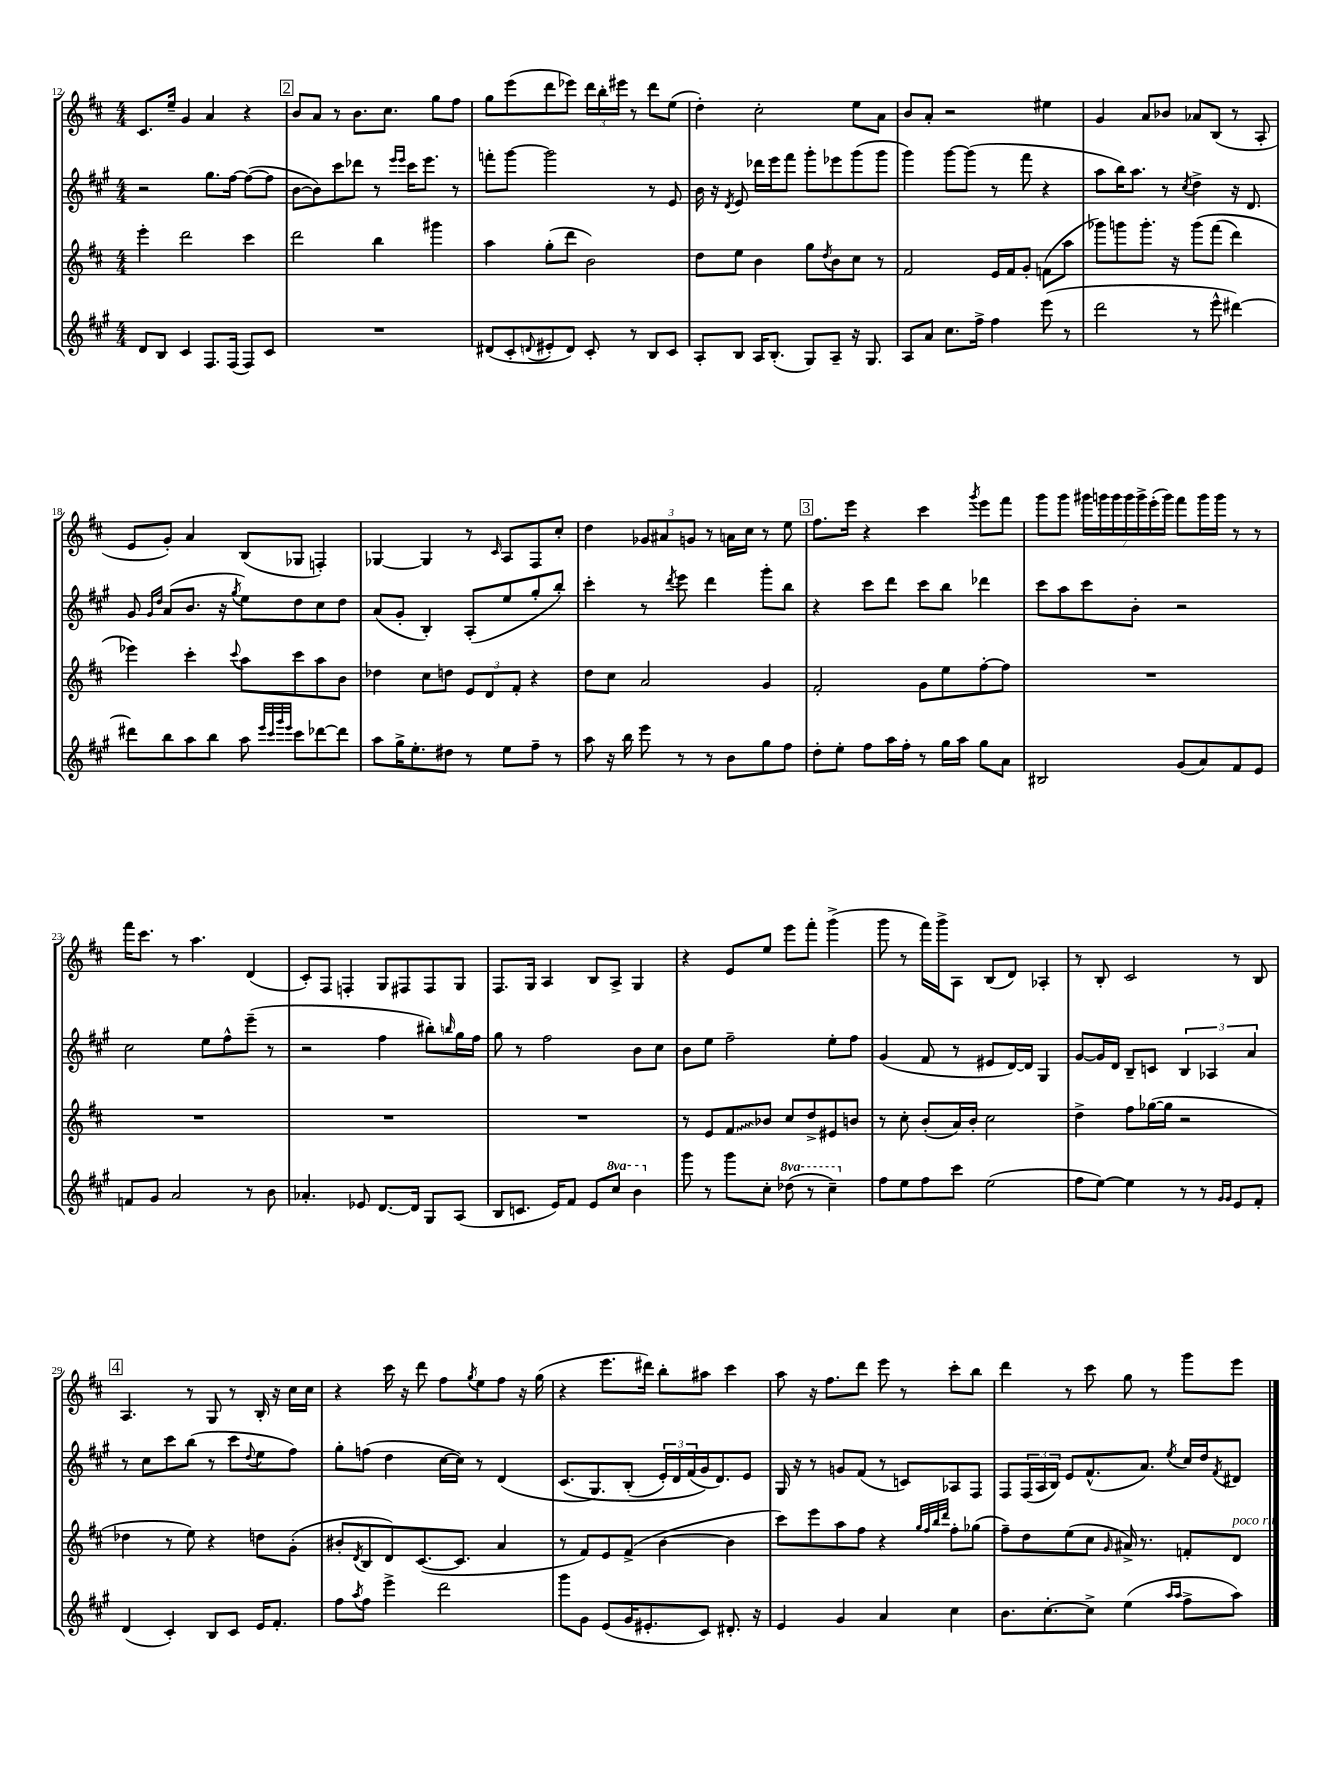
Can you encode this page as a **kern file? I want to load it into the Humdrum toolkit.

**kern	**kern	**kern	**kern
*staff4	*staff3	*staff2	*staff1
*clefG2	*clefG2	*clefG2	*clefG2
*k[f#c#g#]	*k[f#c#]	*k[f#c#g#]	*k[f#c#]
*M4/4	*M4/4	*M4/4	*M4/4
8d/L	4eee'\	2r	8.c#/L
8B/J	.	.	.
.	.	.	16ee~/Jk
4c#/	2ddd\	.	4g/
8.F#/L	.	8.gg#\L	4a/
(16F#/Jk	.	[16ff#\Jk	.
8F#/L)	4ccc#\	(8ff#\_L	4r
8c#/J	.	8ff#\]J	.
=	=	=	=
1r	2ddd\	[8b\L	8b/L
.	.	8b\])	8a/J
.	.	8ccc#\	8r
.	.	8ddd-\J	8.b\L
.	4bb\	8r	.
.	.	.	8.cc#\J
.	.	16qqeee/LL	.
.	.	16qqeee/JJ	.
.	.	16ccc#\LK	.
.	.	8.eee\J	.
.	4ggg#\	.	8gg\L
.	.	8r	8ff#\J
=	=	=	=
(8d#/L	4aa\	8fff'\L	8gg\L
8c#'/	.	[8ggg#\J	(8eee\
8qqd/	.	.	.
8e#'/	(8gg'\L	2ggg#\]	8ddd\
8d/J)	8ddd\J	.	8eee-\J)
8c#'/	2b\)	.	24ddd\LL
.	.	.	24bb'\
.	.	.	24eee#\JJ
8r	.	.	8r
8B/L	.	8r	8ddd\L
8c#/J	.	8e/	(8ee\J
=	=	=	=
8A'/L	8dd\L	16b\	4dd'\)
.	.	16r	.
.	.	8qd/	.
8B/J	8ee\J	8e/	.
16A/LK	4b\	16ddd-\LL	2cc#'\
(8.B'/J	.	16eee\J	.
.	.	8fff#\J	.
8G#/L)	8gg\L	8ggg#'\L	.
.	8qdd/	.	.
8A~/J	8b\	8eee-\	.
16r	8cc#\J	(8ggg#\	8ee\L
8.G#/	.	.	.
.	8r	8ggg#\J	8a\J
=	=	=	=
8A/L	2f#/	4ggg#\)	8b/L
8a/J	.	.	8a'/J
8.cc#\L	.	[8ggg#\L	2r
.	.	(8ggg#\]J	.
16ff#^\Jk	.	.	.
4ff#\	16e/LL	8r	.
.	16f#/J	.	.
.	8g'/J	8fff#\	.
(8eee\	(8f\L	4r	4ee#\
8r	8aa\J	.	.
=	=	=	=
2ddd\	8ggg-\L)	8aa\L	4g/
.	8ggg\	16bb\K)	.
.	.	8.aa\J	.
.	8.ggg'\J	.	8a/L
.	.	8r	8b-/J
.	16r	.	.
.	.	8qcc#/	.
8r	&(8ggg\L	4dd^\	8a-/L
8eee^^\	(8fff#\J	.	(8B/J
[4ddd#\)	4ddd\)	16r	8r
.	.	8.d/	.
.	.	.	8A'/
=	=	=	=
8ddd#\]L	4eee-\&)	8g#/	8e/L
.	.	16qqg#/LL	.
.	.	16qqdd/JJ	.
8bb\	.	(8a/L	8g'/J)
8aa\	4ccc#'\	8.b/J	4a/
8bb\J	.	.	.
.	.	16r	.
.	8qqccc#/	8qgg#/	.
8aa\	8aa\L	8ee\L)	(8B/L
32qqeee/LLL	.	.	.
32qqccc#/	.	.	.
32qqggg#/	.	.	.
32qqeee/JJJ	.	.	.
8ccc#\L	8ccc#\	8dd\	8G-/J
[8ddd-\	8aa\	8cc#\	4F'/)
8ddd-\]J	8b\J	8dd\J	.
=	=	=	=
8aa\L	4dd-\	(8a/L	[4G-/
16gg#^\K	.	8g#'/J	.
8.ee'\	.	.	.
.	8cc#\L	4B'/)	4G-/]
8dd#\J	8dd\J	.	.
8r	12e/L	(8A'/L	8r
.	12d/	.	.
.	.	.	16qqc#/
8ee\L	.	8ee/	8A/L
.	12f#'/J	.	.
8ff#~\J	4r	8gg#'/	8F#/
8r	.	8bb'/J)	8cc#'/J
=	=	=	=
8aa\	8dd\L	4ccc#'\	4dd\
16r	8cc#\J	.	.
16bb\	.	.	.
8eee\	2a/	8r	12g-/L
.	.	.	12a#/
.	.	8qddd/	.
8r	.	8eee\	.
.	.	.	12g/J
8r	.	4ddd\	8r
8b\L	.	.	16a\LL
.	.	.	16cc#\JJ
8gg#\	4g/	8ggg#'\L	8r
8ff#\J	.	8bb\J	8ee\
=	=	=	=
8dd'\L	2f#'/	4r	8.ff#\L
8ee'\J	.	.	.
.	.	.	16eee\Jk
8ff#\L	.	8ccc#\L	4r
16aa\L	.	8ddd\J	.
16ff#'\JJ	.	.	.
8r	8g\L	8ccc#\L	4ccc#\
16gg#\LL	8ee\	8bb\J	.
16aa\JJ	.	.	.
.	.	.	8qggg/
8gg#\L	[8ff#'\	4ddd-\	8eee\L
8a\J	8ff#\]J	.	8fff#\J
=	=	=	=
2B#/	1r	8ccc#\L	8ggg\L
.	.	8aa\	8ggg\J
.	.	8ccc#\	28ggg#\LL
.	.	.	28ggg\
.	.	.	28ggg\
.	.	.	28ggg\
.	.	8b'\J	.
.	.	.	28ggg^\
.	.	.	(28eee'\
.	.	.	28ggg\JJ)
(8g#/L	.	2r	8fff#\L
8a/)	.	.	16ggg\L
.	.	.	16ggg\JJ
8f#/	.	.	8r
8e/J	.	.	8r
=	=	=	=
8f/L	1r	2cc#\	16fff#\LK
.	.	.	8.ccc#\J
8g#/J	.	.	.
2a/	.	.	8r
.	.	.	4.aa\
.	.	8ee\L	.
.	.	8ff#^^\	.
8r	.	(8eee~\J	(4d/
8b\	.	8r	.
=	=	=	=
4.a-'/	1r	2r	8c#'/L)
.	.	.	8F#/J
.	.	.	4F'/
8e-/	.	.	.
[8.d/L	.	4ff#\	8G/L
.	.	.	8F#/
16d/]Jk	.	.	.
8G#/L	.	8bb#'\L)	8F#/
.	.	16qqbb/	.
(8A/J	.	16gg#\L	8G/J
.	.	16ff#\JJ	.
=	=	=	=
8B/L	1r	8gg#\	8.F#/L
8.c/J	.	8r	.
.	.	.	16G/Jk
.	.	2ff#\	4A/
16e/LK)	.	.	.
8f#/J	.	.	.
8e/L	.	.	8B/L
8ccc#/J	.	.	8A^/J
4bb\	.	8b\L	4G/
.	.	8cc#\J	.
=	=	=	=
8ggg#\	8r	8b\L	4r
8r	8e/L	8ee\J	.
8ggg#\L	8f#/	2ff#~\	8e/L
8cc#'\J	8b-/J	.	8ee/J
(8ddd-\	8cc#/L	.	8eee\L
8r	8dd^/	.	8fff#'\J
4ccc#~\)	8e#/	8ee'\L	(4ggg^\
.	8b/J	8ff#\J	.
=	=	=	=
8ff#\L	8r	(4g#/	8ggg\
8ee\	8cc#'\	.	8r
8ff#\	(8b'/L	8f#/	16fff#\LL)
.	.	.	16ggg^\J
8ccc#\J	16a/L)	8r	8A\J
.	16b'/JJ	.	.
(2ee\	2cc#\	8e#/L	(8B/L
.	.	[16d/L)	8d/J)
.	.	16d/]JJ	.
.	.	4G#/	4A-'/
=	=	=	=
8ff#\L	4dd^\	[8g#/L	8r
[8ee\J)	.	16g#/]L	8B'/
.	.	16d/JJ	.
4ee\]	8ff#\L	8B~/L	2c#/
.	([16gg-\L	8c/J	.
.	16gg-\]JJ	.	.
8r	2r	6B/	.
8r	.	.	.
.	.	6A-/	.
16qqg#/LL	.	.	.
16qqg#/JJ	.	.	.
8e/L	.	.	8r
.	.	6a/	.
8f#'/J	.	.	8B/
=	=	=	=
(4d/	4dd-\	8r	4.A/
.	.	8cc#\L	.
4c#'/)	8r	8ccc#\	.
.	8ee\)	(8bb\J	8r
8B/L	4r	8r	8G/
8c#/J	.	8ccc#\L	8r
.	.	8qqdd/	.
16e/LK	8dd\L	8ee\	16B'/
8.f#'/J	.	.	16r
.	(8g'\J	8ff#\J)	16cc#\LL
.	.	.	16cc#\JJ
=	=	=	=
8ff#\L	8b#'/L	8gg#'\L	4r
8qaa/	8qd/	.	.
8ff#\J	8B/	(8ff\J	.
4eee^\	8d/)	4dd\	16ccc#\
.	.	.	16r
.	([8.c#/	.	8ddd\
2ddd\	.	[16cc#\LL	8ff#\L
.	8.c#/]J	16cc#\]JJ)	.
.	.	.	8qgg/
.	.	8r	8ee\
.	4a/	(4d/	8ff#\J
.	.	.	16r
.	.	.	(16gg\
=	=	=	=
8ggg#\L	8r	&(8.c#/L	4r
8g#\J	8f#/L)	.	.
.	.	8.G#/)	.
(8e/L	8e/	.	8.eee\L
16g#/K	(8f#^/J	(8B'/J	.
8.e#'/	.	.	16ddd#\Jk)
.	[4b\	24e'/LL)	8bb'\L
.	.	24d/	.
.	.	(24f#/	.
8c#/J)	.	16g#/J&)	8aa#\J
.	.	8.d/)	.
8.d#'/	4b\]	.	4ccc#\
.	.	8e/J	.
16r	.	.	.
=	=	=	=
4e/	8ccc#\L)	16G#/	8aa\
.	.	16r	.
.	8eee\	8r	16r
.	.	.	8.ff#\L
4g#/	8aa\	8g/L	.
.	8ff#\J	(8f#/J	8ddd\J
4a/	4r	8r	8eee\
.	.	8c/L)	8r
.	32qqgg/LLL	.	.
.	32qqff#/	.	.
.	32qqbb/	.	.
.	32qqddd/JJJ	.	.
4cc#\	8ff#'\L	8A-/	8ccc#'\L
.	(8gg-\J	8F#/J	8bb\J
=	=	=	=
8.b\L	8ff#~\L)	8F#/L	4ddd\
.	8dd\	(24F#/L	.
.	.	24A/	.
[8.cc#'\	.	.	.
.	.	24B/JJ)	.
.	(8ee\	8e/L	8r
8cc#^\]J	8cc#\J	(8.f#^^/	8ccc#\
.	16qqg/	.	.
(4ee\	16a#^/)	.	8gg\
.	8.r	8.a/J)	.
.	.	.	8r
16qqaa/LL	.	.	.
16qqaa/JJ	.	8qee/	.
8ff#^\L	8f'/L	16cc#/LL	8ggg\L
.	.	16dd/J	.
.	.	8qf#/	.
8aa\J)	8d/J	8d#/J	8eee\J
==	==	==	==
*-	*-	*-	*-
